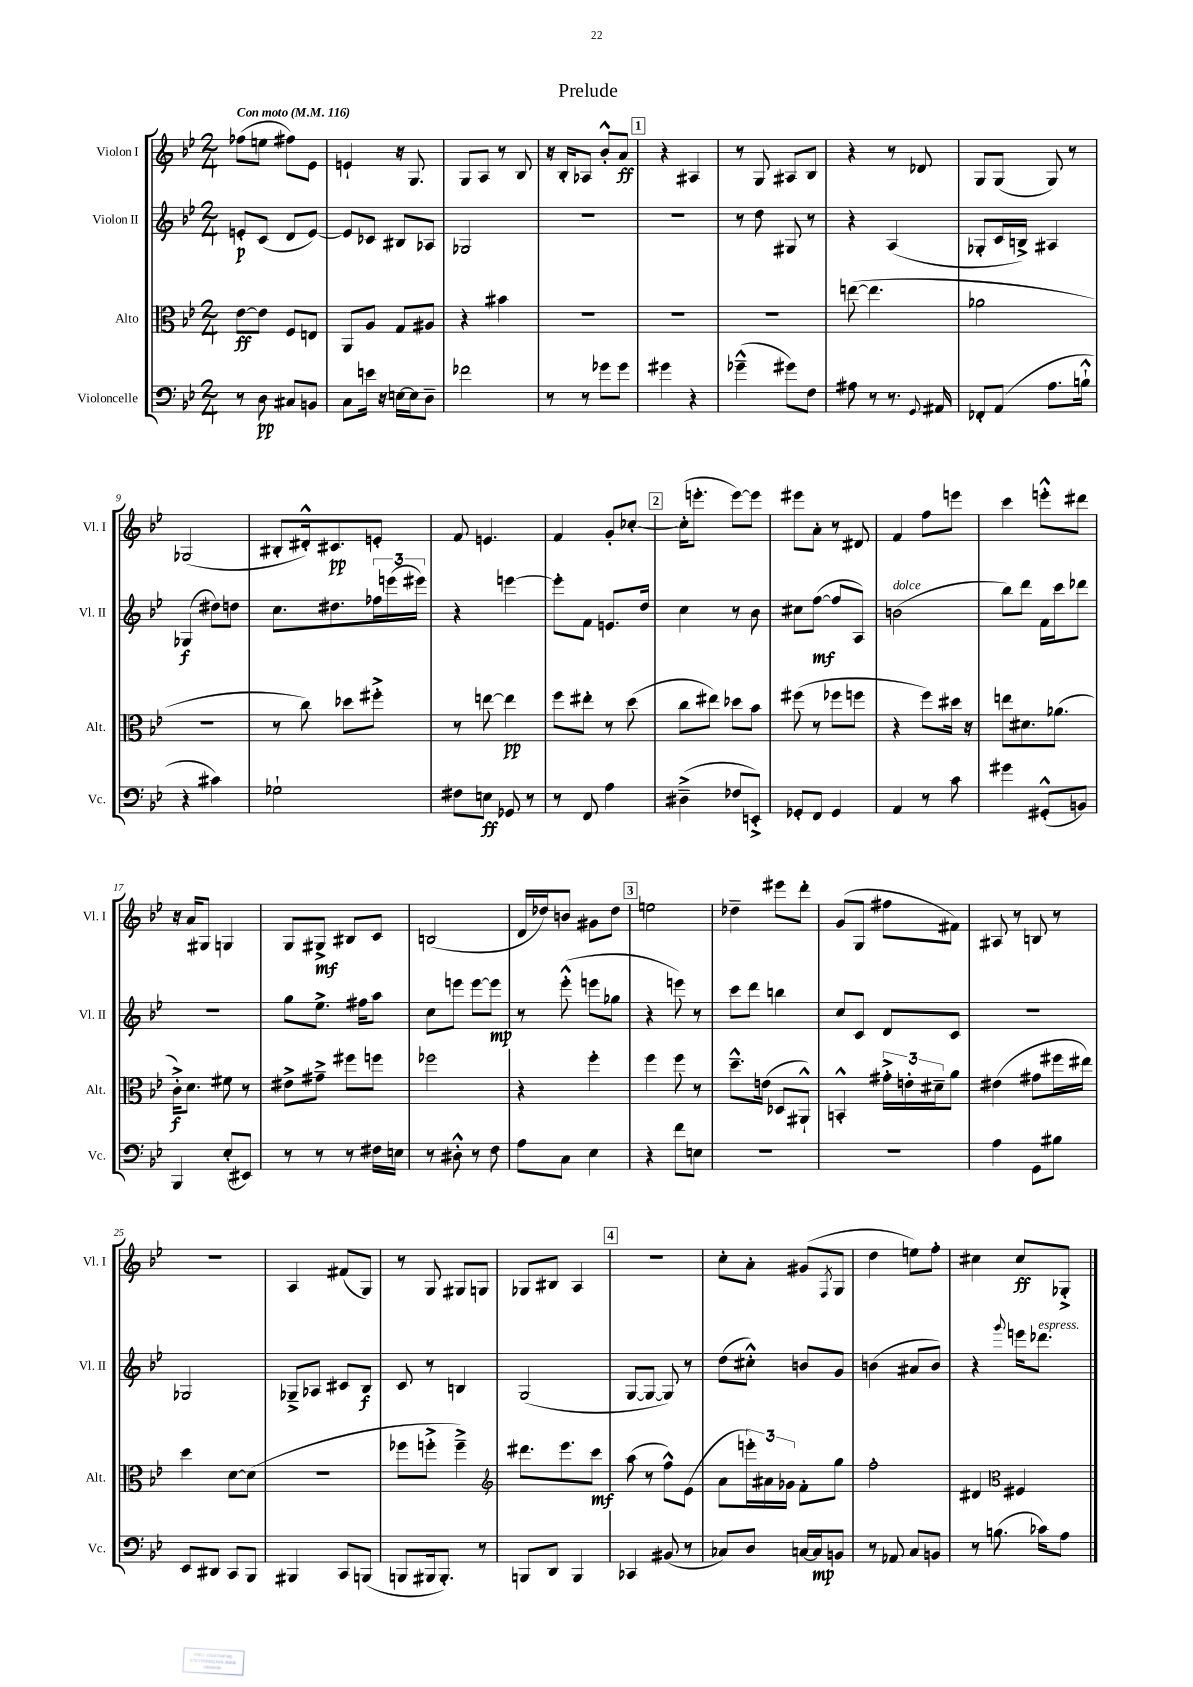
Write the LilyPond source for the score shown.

\header { title = "Prelude" }
<<
\new StaffGroup <<
\new Staff = "s0" \with { instrumentName = "Violon I" shortInstrumentName = "Vl. I" } {
    \clef treble \key bes \major \numericTimeSignature \time 2/4 \tempo "Con moto" 4 = 116
    fes''8( e''8 fis''8) ees'8 |
    e'4-! r16 g8. |
    g8 a8 r8 bes8 |
    r16 bes16-. aes8 bes'8-.-^ a'8\ff |
    \mark \markup { \box "1" } r4 ais4 |
    r8 g8 ais8 bes8 |
    r4 r8 des'8 |
    g8 g8( g8) r8 |
    ges2( |
    bis8-. dis'16-.-^) cis'8.\pp e'8-. |
    f'8 e'4. |
    f'4 g'8-. ces''8~-. |
    \mark \markup { \box "2" } ces''16-.( e'''8.-. e'''8~) e'''8 |
    eis'''8 a'8-. r8 dis'8 |
    f'4 f''8 e'''8 |
    c'''4 e'''8-.-^ dis'''8 |
    r16 a'16 gis8 g4 |
    g8 gis8->\mf bis8 c'8 |
    b2( |
    d'16 des''16) b'8 gis'8 des''8 |
    \mark \markup { \box "3" } e''2 |
    des''4-- eis'''8 d'''8-. |
    g'8( g8 fis''8 fis'8) |
    ais8 r8 b8 r8 |
    R2 |
    a4 fis'8( g8) |
    r8 g8 gis8 g8 |
    ges8 bis8 a4 |
    \mark \markup { \box "4" } R2 |
    c''8-. a'8-. gis'8( \acciaccatura { f8 } g8 |
    d''4 e''8) f''8-. |
    cis''4 cis''8\ff ges8-.-> \bar "|." |
}
\new Staff = "s1" \with { instrumentName = "Violon II" shortInstrumentName = "Vl. II" } {
    \clef treble \key bes \major \numericTimeSignature \time 2/4
    e'8-.\p c'8( d'8 e'8~) |
    e'8 ces'8 bis8 aes8 |
    ges2 |
    R2 |
    \mark \markup { \box "1" } R2 |
    r8 d''8 gis8 r8 |
    r4 a4( |
    ges8-. c'16 b16->) ais4 |
    ges4\f( dis''8) d''8 |
    c''8. dis''8. \tuplet 3/2 { fes''16 e'''16( eis'''16) } |
    r4 e'''4~ |
    e'''8-. f'8 e'8. d''16 |
    \mark \markup { \box "2" } c''4 r8 bes'8 |
    cis''8 f''8~\mf( f''8 a8) |
    b'2^\markup { \italic "dolce" }( |
    bes''8) d'''8 f'16 c'''16 des'''8 |
    R2 |
    g''8 ees''8.-> fis''16 a''8 |
    c''8 e'''8 e'''8~ e'''8\mp |
    r8 ees'''8-.-^( e'''8 ges''8 |
    \mark \markup { \box "3" } r4 e'''8) r8 |
    c'''8 d'''8 b''4 |
    c''8 c'8 d'8 c'8 |
    r2 |
    ges2 |
    ges8---> aes8 cis'8 bes8\f |
    c'8 r8 b4 |
    g2( |
    \mark \markup { \box "4" } g8~ g8~ g8) r8 |
    d''8( cis''8-.-^) b'8 g'8 |
    b'4( ais'8 b'8) |
    r4 \appoggiatura { g'''8 } e'''16 des'''8.^\markup { \italic "espress." } \bar "|." |
}
\new Staff = "s2" \with { instrumentName = "Alto" shortInstrumentName = "Alt." } {
    \clef alto \key bes \major \numericTimeSignature \time 2/4
    ees'8~\ff ees'8 f8 e8 |
    a,8 a8 g8 ais8 |
    r4 bis'4 |
    R2 |
    \mark \markup { \box "1" } R2 |
    R2 |
    e''8~( e''4. |
    aes'2 |
    r2 |
    r8 c''8) des''8 fis''8-.-> |
    r8 e''8~ e''4\pp |
    f''8 eis''8-. r8 d''8( |
    \mark \markup { \box "2" } c''8 eis''8) des''8 bes'8 |
    fis''8( r8 fes''8 f''8 |
    r4 f''8) dis''16 r16 |
    e''8 dis'8. aes'8.( |
    c'16-.->\f) d'8. fis'8 r8 |
    eis'8-> gis'8---> fis''8 f''8 |
    fes''2 |
    r4 f''4-. |
    \mark \markup { \box "3" } f''4 f''8 r8 |
    d''8.---^ e'16( des8 ais,8-!-^) |
    b,4-.-^ \tuplet 3/2 { gis'16-.-> e'16-. dis'16-- } a'8 |
    eis'4( gis'8 fis''16 eis''16) |
    d''4 d'8~ d'8( |
    r2 |
    fes''8 f''8-.-> f''4--->) |
    \clef treble dis'''8. ees'''8. c'''8\mf |
    \mark \markup { \box "4" } a''8( r8 f''8-^) ees'8( |
    a'8 \tuplet 3/2 { e'''16-.) ais'16 ges'16 } f'8-. g''8 |
    f''2-. |
    dis'4 \clef alto fis4 \bar "|." |
}
\new Staff = "s3" \with { instrumentName = "Violoncelle" shortInstrumentName = "Vc." } {
    \clef bass \key bes \major \numericTimeSignature \time 2/4
    r8 d8\pp cis8 b,8 |
    c8 e'16 r16 e16~ e16 d8-- |
    fes'2 |
    r8 r8 ges'8 ges'8 |
    \mark \markup { \box "1" } gis'4 r4 |
    ges'4---^( gis'8) f8 |
    ais8 r8 r8. \appoggiatura { g,8 } ais,16 |
    fes,8-. a,8( a8. b16-!-^ |
    r4 cis'4) |
    ges2-! |
    fis8 e8\ff ges,8 r8 |
    r8 f,8 a4 |
    \mark \markup { \box "2" } dis4--->( fes8 e,8-.->) |
    ges,8-. f,8 ges,4 |
    a,4 r8 c'8 |
    gis'4 gis,8-.-^( b,8) |
    bes,,4 ees8-.( eis,8) |
    r8 r8 r8 fis16 e16 |
    r8 dis8-.-^ r8 f8 |
    a8 c8 ees4 |
    \mark \markup { \box "3" } r4 f'8 e8 |
    R2 |
    R2 |
    a4 g,8 bis8 |
    ees,8 dis,8 c,8 bes,,8 |
    bis,,4 c,8 b,,8( |
    b,,8 bis,,16 bis,,8.-.) r8 |
    b,,8 d,8 b,,4 |
    \mark \markup { \box "4" } ces,4 bis,8( r8 |
    ces8) d8 c16~ c16\mp b,8 |
    r8 aes,8 c8 b,8 |
    r8 b8.( ces'16) a8 \bar "|." |
}
>>
>>
